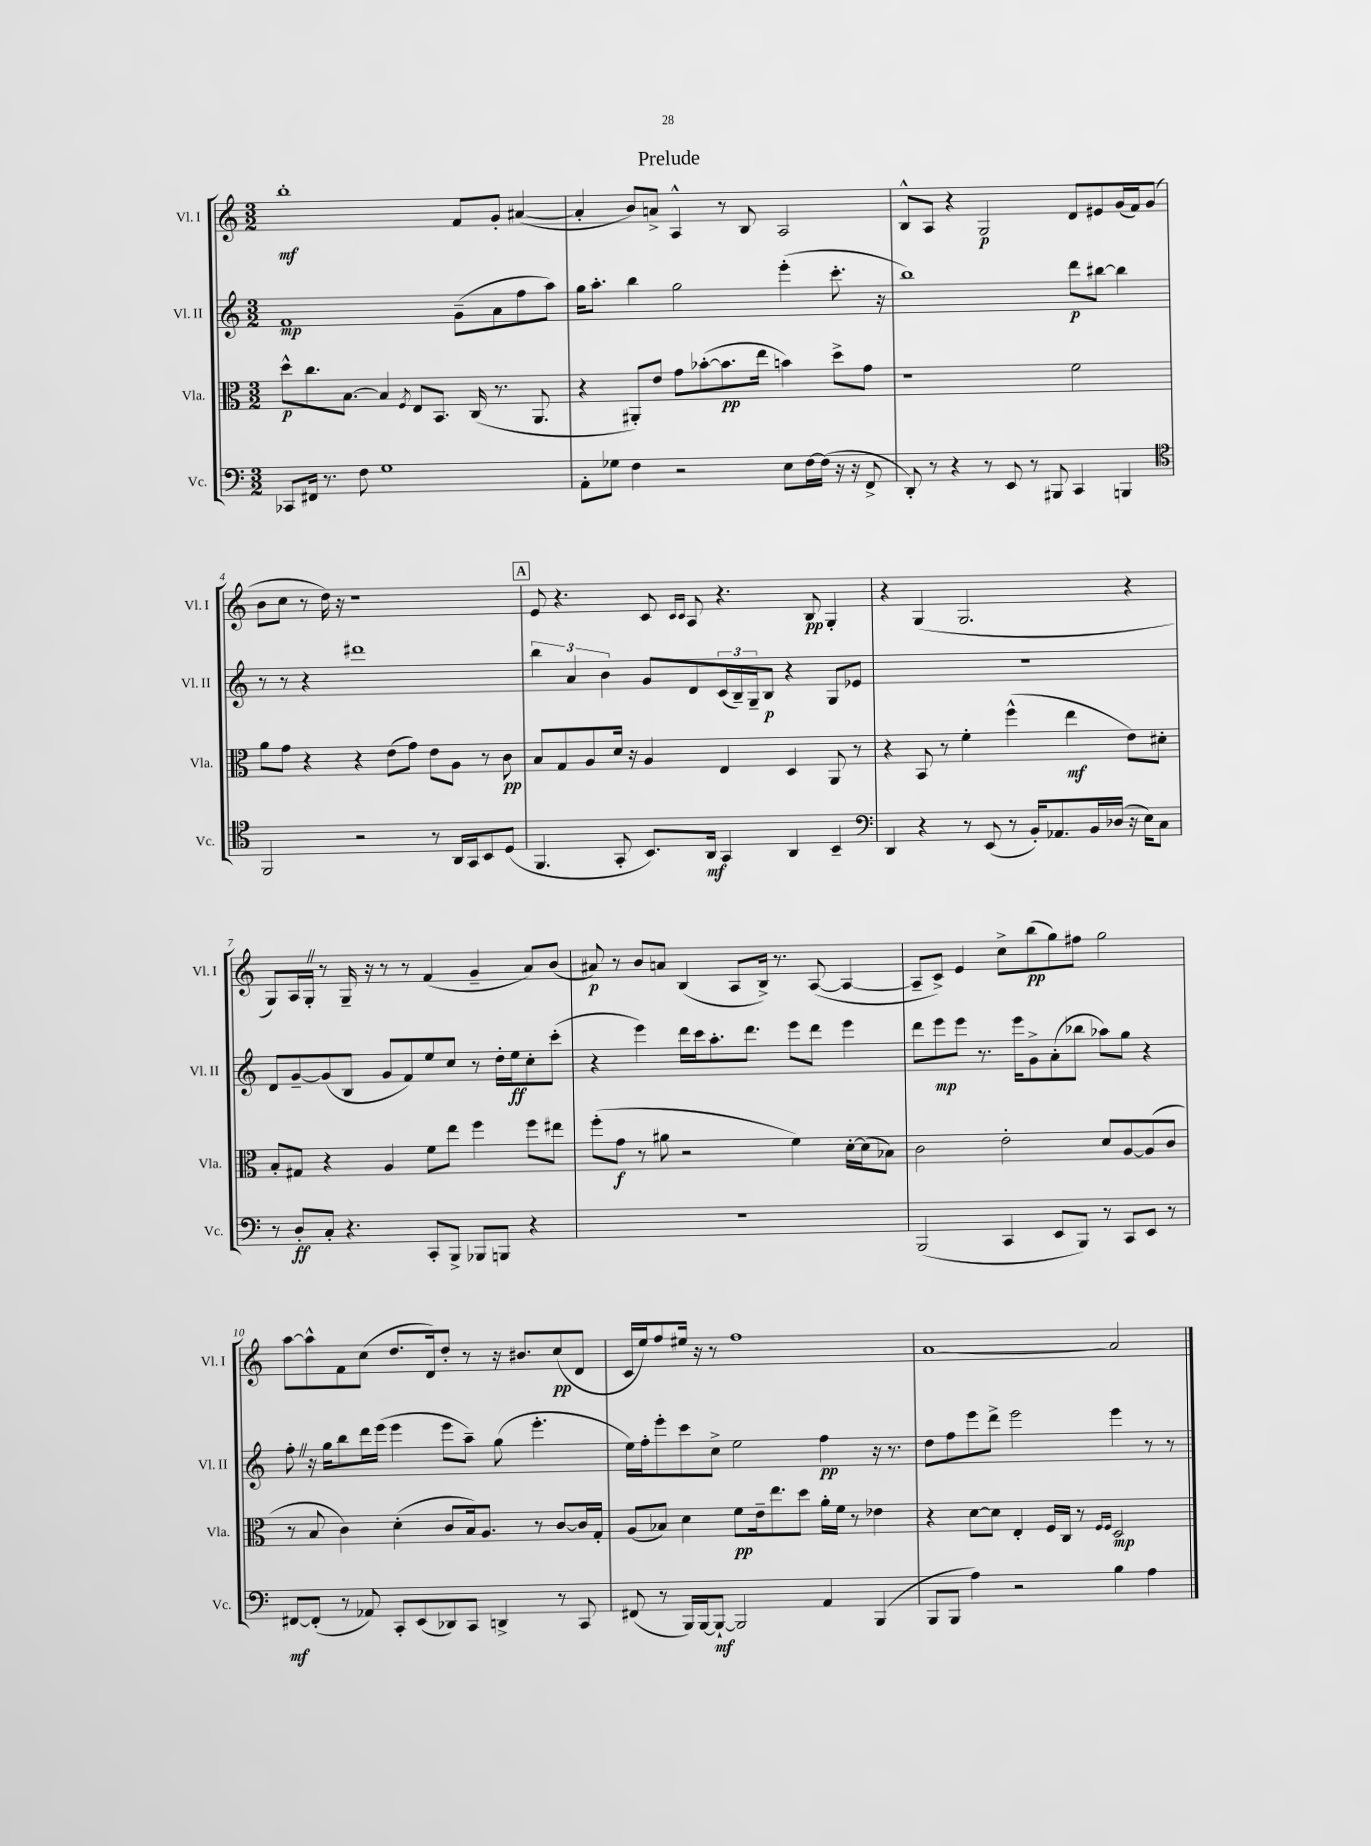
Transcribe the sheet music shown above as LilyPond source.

\header { title = "Prelude" }
<<
\new StaffGroup <<
\new Staff = "s0" \with { instrumentName = "Vl. I" shortInstrumentName = "Vl. I" } {
    \clef treble \key c \major \numericTimeSignature \time 3/2
    b''1-.\mf f'8 g'8-. ais'4~( |
    ais'4-. b'8) a'8-> a4-^ r8 b8 a2 |
    b8-^ a8 r4 g2\p d'8 eis'8 g'16( f'16) g'8( |
    b'8 c''8 r8 d''16) r16 r1 |
    \mark \markup { \box "A" } e'8 r4. c'8 \grace { c'16 c'16 } a8 r4. b8\pp g4-. |
    r4 g4( g2. r4 |
    g8) a16 g16-. \once \override BreathingSign.text = \markup { \musicglyph "scripts.caesura.straight" } \breathe r8 g16-- r16 r8 r8 f'4( g'4-- a'8) b'8( |
    ais'8\p) r8 b'8 a'8 b4( a8 b16->) r8. a8~( a4~ |
    a8-- c'8->) e'4 c''8-> b''8\pp( g''8) fis''8 g''2 |
    a''8~ a''8-^ f'8 c''8( d''8. d'16) d''8-. r8 r16 bis'8. c''8\pp( d'8 |
    c'16 e''16) f''8 eis''16 r16 r8 f''1 |
    a'1~ a'2 \bar "|." |
}
\new Staff = "s1" \with { instrumentName = "Vl. II" shortInstrumentName = "Vl. II" } {
    \clef treble \key c \major \numericTimeSignature \time 3/2
    f'1\mp g'8--( a'8 f''8 a''8) |
    g''16 a''8.-. b''4 g''2 e'''4-.( c'''8.-. r16 |
    b''1) d'''8\p bis''8~ bis''4 |
    r8 r8 r4 dis'''1 |
    \mark \markup { \box "A" } \tuplet 3/2 { b''4 a'4 b'4 } g'8 d'8 \tuplet 3/2 { c'16( b16--) g16-- } b8\p r4 g8 ees'8 |
    R1. |
    d'8 g'8~-- g'8( b8 g'8 f'8) e''8 c''8 r8 d''16-. e''16\ff c''8-. c'''8-.( |
    r4 e'''4) d'''16 c'''16 a''8.-. d'''8. e'''8 d'''8 e'''4 |
    d'''8 e'''8\mp e'''8 r8. e'''16 g'8-> a'8-.( bes''8 aes''8) g''8 r4 |
    f''8-. \once \override BreathingSign.text = \markup { \musicglyph "scripts.caesura.straight" } \breathe r16 g''16 b''8 d'''16 e'''16( e'''4 e'''8 a''8--) g''8( e'''4.-. |
    e''16) f''16-. e'''8-. c'''8 c''8-> e''2 f''4\pp r16 r8. |
    d''8 f''8 e'''8 d'''8-> e'''2 e'''4 r8 r8 \bar "|." |
}
\new Staff = "s2" \with { instrumentName = "Vla." shortInstrumentName = "Vla." } {
    \clef alto \key c \major \numericTimeSignature \time 3/2
    d''8-^\p c''8. b8.~ b4 \acciaccatura { f8 } e8 b,8. c16( r8. a,8. |
    r4 ais,8-.) e'8 g'8 bes'8~-.( bes'8.\pp e''16 b'4) d''8-> g'8 |
    r1 f'2 |
    a'8 g'8 r4 r4 e'8( g'8) e'8 a8 r8 c'8\pp |
    \mark \markup { \box "A" } b8 g8 a8 d'16 r16 a4 e4 d4 a,8 r8 |
    r4 b,8 r8 f'4-. f''4-^( e''4\mf e'8) dis'8-. |
    b8-. gis8 r4 a4 f'8 e''8 f''4 f''8 eis''8 |
    f''8-.( g'8\f r8 ais'8 r2 f'4) d'16~-. d'16( bes8) |
    c'2 e'2-. d'8 a8~ a8( c'8 |
    r8 b8 c'4) d'4-.( c'8 b16) a8. r8 c'8~ c'16 g16-. |
    a8( bes8) d'4 f'8\pp e'16-- e''8. d''8 a'16-. f'16 r8 ees'4 |
    r4 d'8~ d'8 e4-. f16 c16 r8 \grace { f16 f16 } d2\mp \bar "|." |
}
\new Staff = "s3" \with { instrumentName = "Vc." shortInstrumentName = "Vc." } {
    \clef bass \key c \major \numericTimeSignature \time 3/2
    ces,8 fis,16 r8. f8 g1 |
    a,8-. ges8 f4 r2 e8 f16~ f16( r16 r16 f,8-> |
    d,8-.) r8 r4 r8 e,8 r8 bis,,8 c,4 b,,4 |
    \clef tenor f,2 r2 r8 a,16 g,16 b,8 d8( |
    \mark \markup { \box "A" } f,4. g,8-. b,8.) a,16\mf g,4 a,4 b,4-- |
    \clef bass d,4 r4 r8 e,8( r8 b,16-.) aes,8. b,16 des16( r16 e16) c8 |
    r8 d8-.\ff c8-. r4. c,8-. b,,8-> bes,,8 b,,8 r4 |
    R1. |
    b,,2( c,4 e,8 b,,8) r8 c,8 e,8 r8 |
    fis,8~\mf fis,8-.( r8 aes,8) c,8-. e,8( des,8) c,8 d,4-> r8 c,8 |
    fis,8( r8 b,,16) b,,16~ b,,8~-!\mf b,,2 a,4 b,,4( |
    b,,8 b,,8 a4) r2 b4 a4 \bar "|." |
}
>>
>>
